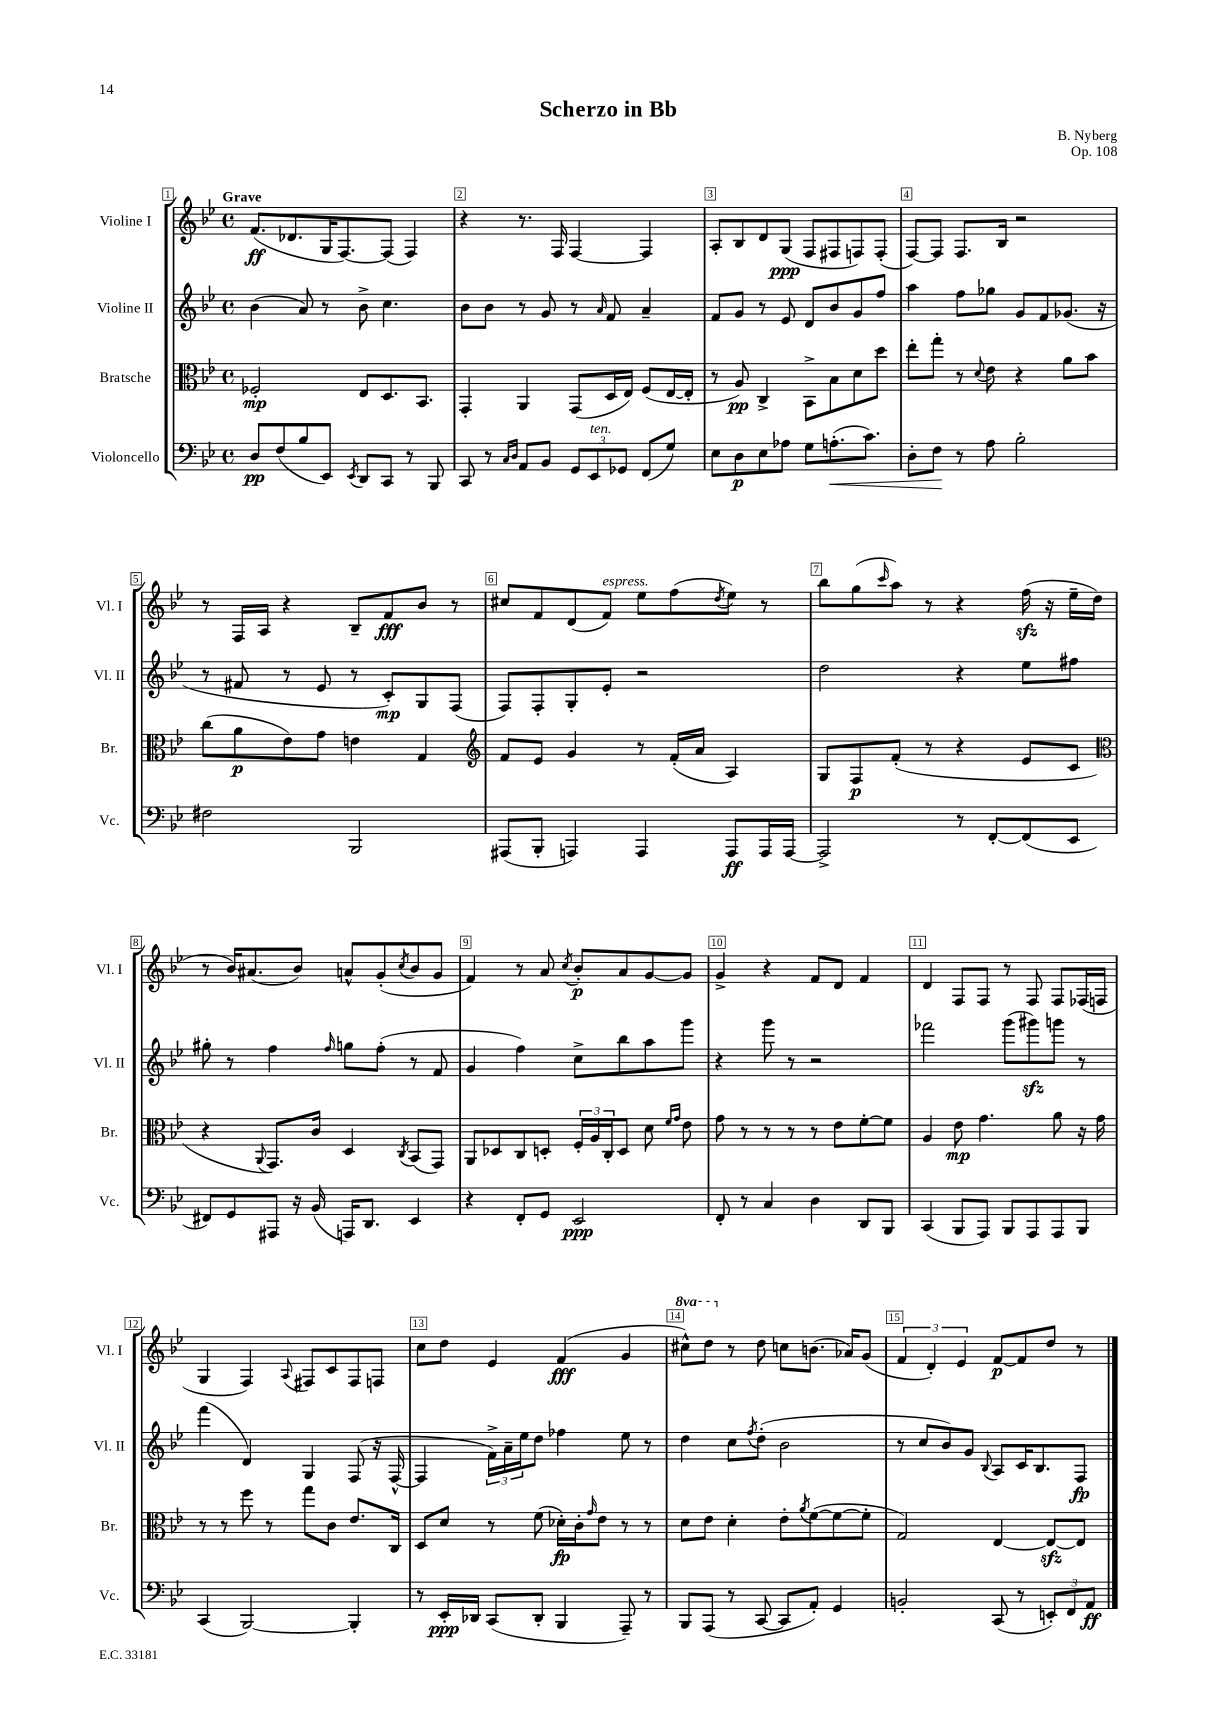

**kern	**dynam	**kern	**dynam	**kern	**dynam	**kern	**dynam
*part4	*part4	*part3	*part3	*part2	*part2	*part1	*part1
*staff4	*staff4	*staff3	*staff3	*staff2	*staff2	*staff1	*staff1
*I"Violoncello	*	*I"Bratsche	*	*I"Violine II	*	*I"Violine I	*
*I'Vc.	*	*I'Br.	*	*I'Vl. II	*	*I'Vl. I	*
*clefF4	*	*clefC3	*	*clefG2	*	*clefG2	*
*k[b-e-]	*	*k[b-e-]	*	*k[b-e-]	*	*k[b-e-]	*
*M4/4	*	*M4/4	*	*M4/4	*	*M4/4	*
*met(c)	*	*met(c)	*	*met(c)	*	*met(c)	*
=1	=1	=1	=1	=1	=1	=1	=1
!	!	!	!	!	!	!LO:TX:a:B:t=Grave	!
8D/L	pp	2F-X'/	mp	(4b-\	.	(8.f/L	ff
(8F/	.	.	.	.	.	.	.
.	.	.	.	.	.	8.d-X/	.
8B-/	.	.	.	8a/)	.	.	.
8EE-/J)	.	.	.	8r	.	16G/K	.
.	.	.	.	.	.	[8.F/)	.
8qEE-/	.	.	.	.	.	.	.
8DD/L	.	8E-/L	.	8b-^\	.	.	.
8CC/J	.	8.D/	.	4.cc\	.	(8F/J]	.
8r	.	.	.	.	.	4F/)	.
.	.	8.BB-/J	.	.	.	.	.
8BBB-/	.	.	.	.	.	.	.
=2	=2	=2	=2	=2	=2	=2	=2
8CC/	.	4GG'/	.	8b-\L	.	4r	.
8r	.	.	.	8b-\J	.	.	.
16qqC/LL	.	.	.	.	.	.	.
16qqD/JJ	.	.	.	.	.	.	.
8AA/L	.	4AA/	.	8r	.	8.r	.
8BB-/J	.	.	.	8g/	.	.	.
.	.	.	.	.	.	16F/	.
12GG/L	.	(8GG/L	.	8r	.	[4F/	.
!LO:TX:a:i:t=ten.	!	!	!	!	!	!	!
12EE-/	.	.	.	.	.	.	.
.	.	.	.	16qqa/	.	.	.
.	.	16D/L	.	8f/	.	.	.
12GG-X/J	.	.	.	.	.	.	.
.	.	16E-/JJ)	.	.	.	.	.
(8FF/L	.	(8F/L	.	4a~/	.	4F/]	.
8G/J)	.	[16E-/L	.	.	.	.	.
.	.	16E-'/JJ]	.	.	.	.	.
=3	=3	=3	=3	=3	=3	=3	=3
8E-\L	.	8r	.	8f/L	.	8A'/L	.
8D\	p	8A/)	pp	8g/J	.	8B-/	.
8E-\	.	4C^/	.	8r	.	8d/	.
8A-X\J	.	.	.	8e-/	.	(8G/J	ppp
8G\L	.	8BB-^\L	.	8d/L	.	8F/L	.
!	!LO:HP:b	!	!	!	!	!	!
(8.An'\	<	8B-\	.	8b-/	.	8F#X/	.
.	.	8d\	.	8g/	.	8Fn/)	.
8.c\J)	.	.	.	.	.	.	.
.	.	8dd\J	.	8ff/J	.	(8F'/J	.
=4	=4	=4	=4	=4	=4	=4	=4
8D'\L	.	8ee-'\L	.	4aa\	.	[8F/L)	.
8F\J	.	8gg'\J	.	.	.	8F/J]	.
8r	[	8r	.	8ff\L	.	8.F/L	.
.	.	8qqd/	.	.	.	.	.
8A\	.	8e-\	.	8gg-X\J	.	.	.
.	.	.	.	.	.	16B-/Jk	.
2B-'\	.	4r	.	8g/L	.	2r	.
.	.	.	.	8f/	.	.	.
.	.	8a\L	.	(8.g-X/J	.	.	.
.	.	8b-\J	.	.	.	.	.
.	.	.	.	16r	.	.	.
!!LO:LB:g=z
=5	=5	=5	=5	=5	=5	=5	=5
2F#X\	.	(8cc\L	.	8r	.	8r	.
.	.	8a\	p	8f#X/	.	16F/LL	.
.	.	.	.	.	.	16A/JJ	.
.	.	8e-\)	.	8r	.	4r	.
.	.	8g\J	.	8e-/	.	.	.
2BBB-/	.	4en\	.	8r	.	8B-~/L	.
.	.	.	.	8c'/L)	mp	8f/	fff
.	.	4G/	.	8G/	.	8b-/J	.
.	.	.	.	(8F/J	.	8r	.
=6	=6	=6	=6	=6	=6	=6	=6
*	*	*clefG2	*	*	*	*	*
(8AAA#X/L	.	8f/L	.	8F/L)	.	8cc#X/L	.
8BBB-'/J	.	8e-/J	.	8F'/	.	8f/	.
4AAAn/)	.	4g/	.	8G'/	.	(8d/	.
!	!	!	!	!	!	!LO:TX:a:i:t=espress.	!
.	.	.	.	8e-'/J	.	8f/J)	.
4AAA/	.	8r	.	2r	.	8ee-\L	.
.	.	(16f'/LL	.	.	.	(8ff\	.
.	.	16a/JJ	.	.	.	.	.
.	.	.	.	.	.	8qdd/	.
8AAA/L	ff	4A/)	.	.	.	8ee-\J)	.
16AAA/L	.	.	.	.	.	8r	.
[16AAA/JJ	.	.	.	.	.	.	.
=7	=7	=7	=7	=7	=7	=7	=7
2AAA^/]	.	8G/L	.	2dd\	.	8bb-\L	.
.	.	8F/	p	.	.	(8gg\	.
.	.	.	.	.	.	16qqccc/	.
.	.	(8f'/J	.	.	.	8aa\J)	.
.	.	8r	.	.	.	8r	.
8r	.	4r	.	4r	.	4r	.
[8FF'/L	.	.	.	.	.	.	.
(8FF/]	.	8e-/L	.	8ee-\L	.	(16ffzz\	.
.	.	.	.	.	.	16r	.
8EE-/J	.	8c/J	.	8ff#X\J	.	16ee-~\LL	.
.	.	.	.	.	.	16dd\JJ	.
!!LO:LB:g=z
=8	=8	=8	=8	=8	=8	=8	=8
*	*	*clefC3	*	*	*	*	*
8FF#X/L)	.	4r	.	8gg#X'\	.	8r	.
8GG/	.	.	.	8r	.	16b-/KL)	.
.	.	.	.	.	.	(8.a#X/	.
.	.	8qqAA/	.	.	.	.	.
8AAA#X/J	.	8.GG/L)	.	4ff\	.	.	.
16r	.	.	.	.	.	8b-/J)	.
(16BB-/	.	16c/Jk	.	.	.	.	.
.	.	.	.	16qqff/	.	.	.
16AAAn/KL)	.	4D/	.	8ggn\L	.	8an^^/L	.
8.DD/J	.	.	.	.	.	.	.
.	.	.	.	(8ff'\J	.	(8g'/	.
.	.	8qC/	.	.	.	8qcc/	.
4EE-/	.	(8BB-/L	.	8r	.	8b-/	.
.	.	8GG/J)	.	8f/	.	8g/J	.
=9	=9	=9	=9	=9	=9	=9	=9
4r	.	8AA/L	.	4g/	.	4f/)	.
.	.	8D-X/	.	.	.	.	.
8FF'/L	.	8C/	.	4ff\)	.	8r	.
8GG/J	.	8Dn'/J	.	.	.	8a/	.
.	.	.	.	.	.	8qcc/	.
2EE-/	ppp	24F'/LL	.	8cc^\L	.	8b-'/L	p
.	.	24A/	.	.	.	.	.
.	.	24C'/J	.	.	.	.	.
.	.	8D/J	.	8bb-\	.	8a/	.
.	.	8d\	.	8aa\	.	[8g/	.
.	.	16qqf/LL	.	.	.	.	.
.	.	16qqg/JJ	.	.	.	.	.
.	.	8e-\	.	8ggg\J	.	8g/J]	.
=10	=10	=10	=10	=10	=10	=10	=10
8FF'/	.	8g\	.	4r	.	4g^/	.
8r	.	8r	.	.	.	.	.
4C/	.	8r	.	8ggg\	.	4r	.
.	.	8r	.	8r	.	.	.
4D\	.	8r	.	2r	.	8f/L	.
.	.	8e-\L	.	.	.	8d/J	.
8DD/L	.	[8f'\	.	.	.	4f/	.
8BBB-/J	.	8f\J]	.	.	.	.	.
=11	=11	=11	=11	=11	=11	=11	=11
(4CC/	.	4A/	.	2fff-X\	.	4d/	.
8BBB-/L	.	8e-\	mp	.	.	8F/L	.
8AAA/J)	.	4.g\	.	.	.	8F/J	.
8BBB-/L	.	.	.	(8ggg\L	.	8r	.
8AAA/	.	.	.	8ggg#Xzz\)	.	8F/	.
8AAA/	.	8a\	.	8gggn\J	.	8F/L	.
8BBB-/J	.	16r	.	8r	.	(16F-X/L	.
.	.	16g\	.	.	.	16Fn/JJ	.
!!LO:LB:g=z
=12	=12	=12	=12	=12	=12	=12	=12
(4CC/	.	8r	.	(4fff\	.	4G/	.
.	.	8r	.	.	.	.	.
[2BBB-/)	.	8ff\	.	4d/)	.	4F/)	.
.	.	8r	.	.	.	.	.
.	.	.	.	.	.	8qqA/	.
.	.	8gg\L	.	4G/	.	8F#X/L	.
.	.	8c\J	.	.	.	8c/	.
4BBB-'/]	.	8.e-/L	.	(8F/	.	8F#/	.
.	.	.	.	16r	.	8Fn/J	.
.	.	16C/Jk	.	[16F^^/	.	.	.
=13	=13	=13	=13	=13	=13	=13	=13
8r	.	8D/L	.	4F/]	.	8cc\L	.
16EE-'/LL	ppp	8d/J	.	.	.	8dd\J	.
16DD-X/JJ	.	.	.	.	.	.	.
(8CC/L	.	8r	.	24f^\LL)	.	4e-/	.
.	.	.	.	24a~\	.	.	.
.	.	.	.	24ee-\J	.	.	.
8DD-'/J	.	(8f\	.	8dd\J	.	.	.
4BBB-/	.	16d-X'\LL)	fp	4ff-X\	.	(4f/	fff
.	.	16c'\J	.	.	.	.	.
.	.	16qqg/	.	.	.	.	.
.	.	8e-\J	.	.	.	.	.
8AAA~/)	.	8r	.	8ee-\	.	4g/	.
8r	.	8r	.	8r	.	.	.
=14	=14	=14	=14	=14	=14	=14	=14
*	*	*	*	*	*	*8va	*
8BBB-/L	.	8d\L	.	4dd\	.	8ccc#X^^\L)	.
(8AAA/J	.	8e-\J	.	.	.	8ddd\J	.
*	*	*	*	*	*	*X8va	*
8r	.	4d'\	.	8cc\L	.	8r	.
.	.	.	.	8qff/	.	.	.
[8CC/	.	.	.	(8dd'\J	.	8dd\	.
8CC/L]	.	8e-'\L	.	2b-\	.	8ccn\L	.
.	.	8qa/	.	.	.	.	.
8AA'/J)	.	([8f\	.	.	.	(8.bn\J	.
4GG/	.	8f\_	.	.	.	.	.
.	.	.	.	.	.	16a-X/KL)	.
.	.	8f'\J]	.	.	.	(8g/J	.
=15	=15	=15	=15	=15	=15	=15	=15
2BBn'/	.	2G/)	.	8r	.	6f/	.
.	.	.	.	8cc/L	.	.	.
.	.	.	.	.	.	6d'/)	.
.	.	.	.	8b-/)	.	.	.
.	.	.	.	.	.	6e-/	.
.	.	.	.	8g/J	.	.	.
.	.	.	.	8qqB-/	.	.	.
(8CC/	.	[4E-/	.	8A/L	.	[8f/L	p
8r	.	.	.	16c/K	.	8f/]	.
.	.	.	.	8.B-/	.	.	.
12EEn'/L)	.	8E-zz/L_	.	.	.	8dd/J	.
12FF/	.	.	.	.	.	.	.
.	.	8E-/J]	.	8F/J	fp	8r	.
12AA/J	ff	.	.	.	.	.	.
==	==	==	==	==	==	==	==
*-	*-	*-	*-	*-	*-	*-	*-
